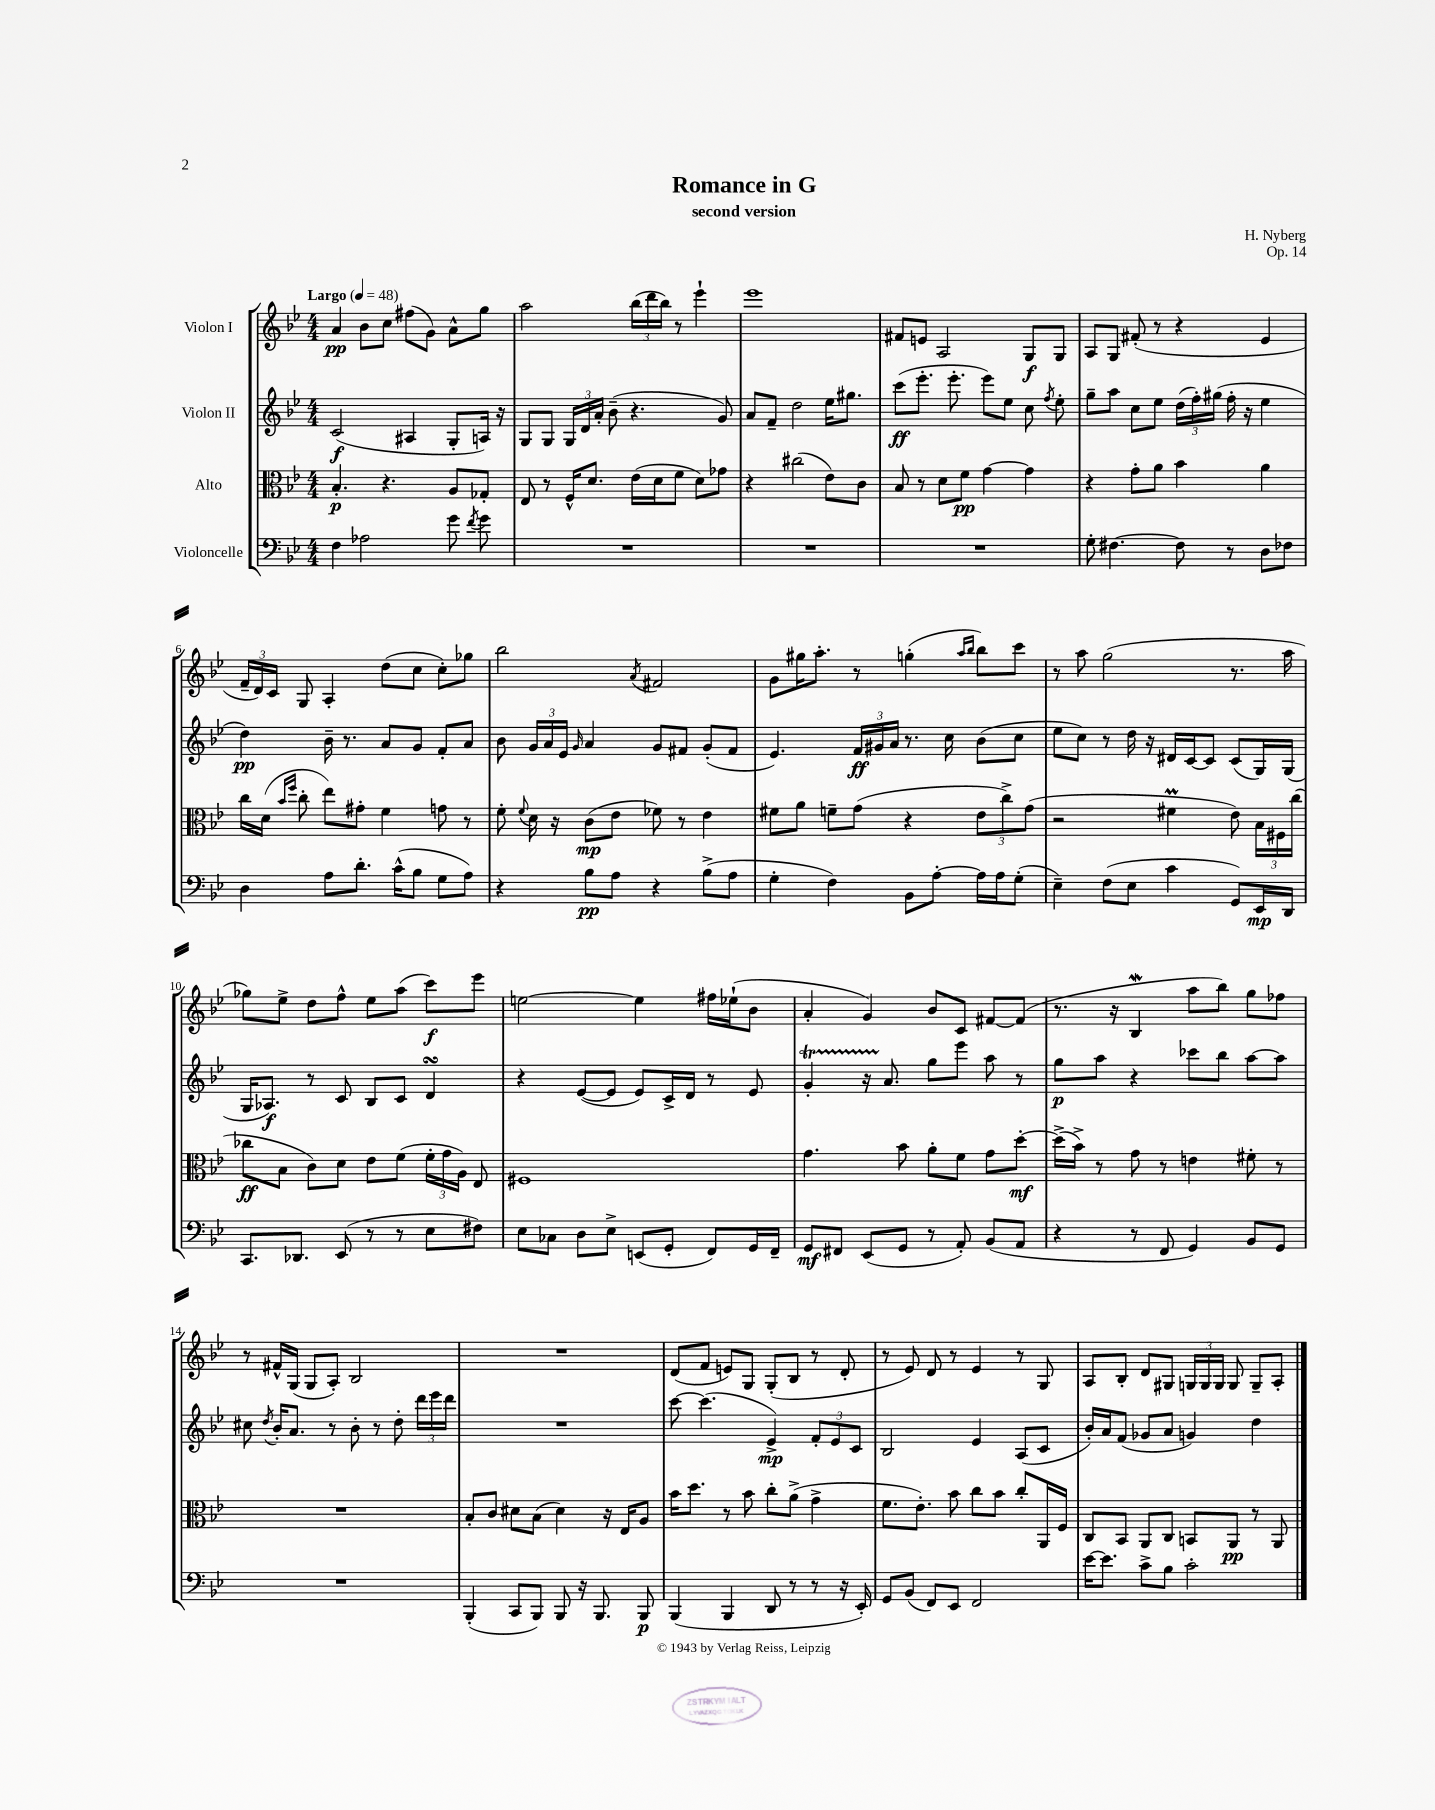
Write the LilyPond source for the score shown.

\header { title = "Romance in G" composer = "H. Nyberg" subtitle = "second version" opus = "Op. 14" }
<<
\new StaffGroup <<
\new Staff = "s0" \with { instrumentName = "Violon I" } {
    \clef treble \key bes \major \numericTimeSignature \time 4/4 \tempo "Largo" 4 = 48
    \autoBeamOff a'4\pp bes'8[ c''8] fis''8[( g'8]) a'8[-^ g''8] |
    a''2 \tuplet 3/2 { bes''16[( d'''16 bes''16]) } r8 ees'''4-! |
    ees'''1 |
    fis'8[ e'8] a2 g8[\f g8] |
    a8[ g8] fis'8-.( r8 r4 ees'4 |
    \tuplet 3/2 { f'16[-- d'16) c'16] } g8 a4-. d''8[( c''8] c''8[-.) ges''8] |
    bes''2 \acciaccatura { a'8 } fis'2 |
    g'8[ gis''16 a''8.]-. r8 g''4-.( \grace { a''16[ bes''16] } bes''8[) c'''8] |
    r8 a''8 g''2( r8. a''16 |
    ges''8[) ees''8]-> d''8[ f''8]-^ ees''8[ a''8]( c'''8[\f) ees'''8] |
    e''2~ e''4 fis''16[ ees''16-!( bes'8] |
    a'4-. g'4) bes'8[ c'8] fis'8[~ fis'8]( |
    r8. r16 bes4\mordent a''8[ bes''8]) g''8[ fes''8] |
    r8 fis'16[-^ g16]( g8[ a8]-.) bes2 |
    R1 |
    d'8[( f'8] e'8[) g8] g8[-.( bes8] r8 d'8-. |
    r8 ees'8) d'8 r8 ees'4 r8 g8 |
    a8[ bes8]-. d'8[ gis8] \tuplet 3/2 { g16[ g16 g16] } g8 g8[-- a8]-. \bar "|." |
}
\new Staff = "s1" \with { instrumentName = "Violon II" } {
    \clef treble \key bes \major \numericTimeSignature \time 4/4
    \autoBeamOff c'2\f( ais4 g8[-. a16]) r16 |
    g8[ g8] \tuplet 3/2 { g16[ d'16 a'16]-. } bes'8--( r4. g'8) |
    a'8[ f'8]-- d''2 ees''16[ gis''8.] |
    c'''8[\ff( ees'''8.]-. ees'''8.-. ees'''8[) ees''8] c''8 \acciaccatura { f''8 } ees''8-. |
    g''8[-- a''8] c''8[ ees''8] \tuplet 3/2 { d''16[( f''16-.) gis''16]( } f''16-. r16 ees''4 |
    d''4\pp) bes'16-- r8. a'8[ g'8] f'8[-. a'8] |
    bes'8 \tuplet 3/2 { g'16[ a'16 ees'16] } \grace { g'16 } a'4 g'8[ fis'8] g'8[-.( fis'8] |
    ees'4.) \tuplet 3/2 { f'16[\ff gis'16 a'16] } r8. c''16 bes'8[( c''8] |
    ees''8[ c''8]) r8 d''16 r16 dis'16[ c'16~ c'8] c'8[( g16) g16]( |
    g16[ aes8.]\f) r8 c'8 bes8[ c'8] d'4\turn |
    r4 ees'8[~( ees'8] ees'8[) c'16-> d'16] r8 ees'8 |
    g'4-.\startTrillSpan r16 a'8.\stopTrillSpan g''8[ ees'''8] a''8 r8 |
    g''8[\p a''8] r4 ces'''8[ bes''8] a''8[~ a''8] |
    cis''8 \acciaccatura { d''8 } bes'16[-. a'8.] r8 bes'8-. r8 d''8-. \tuplet 3/2 { d'''16[ ees'''16 d'''16] } |
    R1 |
    c'''8~ c'''4.( ees'4->\mp) \tuplet 3/2 { f'8[-. ees'8 c'8] } |
    bes2 ees'4 a8[( c'8] |
    bes'16[-.) a'16 f'8]( ges'8[ a'8] g'4) d''4 \bar "|." |
}
\new Staff = "s2" \with { instrumentName = "Alto" } {
    \clef alto \key bes \major \numericTimeSignature \time 4/4
    \autoBeamOff bes4.-.\p r4. a8[ ges8]-. |
    ees8 r8 f16[-^ d'8.] ees'16[( d'16 f'8] d'8[) ges'8] |
    r4 cis''2( ees'8[) c'8] |
    bes8 r8 d'8[ f'8]\pp g'4~ g'4 |
    r4 g'8[-. a'8] bes'4 a'4 |
    c''16[ d'16]( \grace { bes'16[ f''16] } c''8-. ees''8[) gis'8]-. f'4 g'8 r8 |
    f'8-. \appoggiatura { f'8 } d'16 r16 c'8[\mp( ees'8] fes'8) r8 ees'4 |
    fis'8[ a'8] f'8[-- g'8]( r4 \tuplet 3/2 { ees'8[ c''8->) g'8]( } |
    r2 fis'4\prall ees'8) \tuplet 3/2 { bes16[ fis16 c''16]( } |
    ces''8[\ff bes8] c'8[) d'8] ees'8[ f'8]( \tuplet 3/2 { f'16[-. g'16 a16]) } ees8 |
    fis1 |
    g'4. bes'8 a'8[-. f'8] g'8[ d''8]~-.\mf |
    d''16[->( bes'16]->) r8 g'8 r8 e'4 fis'8-. r8 |
    R1 |
    bes8[-. c'8] dis'8[ bes8]( dis'4) r16 ees16[ a8] |
    bes'16[ d''8.] r8 bes'8 c''8[-. a'8]->( g'4-> |
    f'8.[ ees'8.]-.) bes'8 c''8[ bes'8] c''8[-. a,16 f16] |
    c8[ bes,8] a,8[ c8] b,8[ a,8]\pp r8 a,8 \bar "|." |
}
\new Staff = "s3" \with { instrumentName = "Violoncelle" } {
    \clef bass \key bes \major \numericTimeSignature \time 4/4
    \autoBeamOff f4 aes2 g'8 \acciaccatura { f'8 } g'8 |
    R1 |
    R1 |
    R1 |
    g8-. fis4.~ fis8 r8 d8[ fes8] |
    d4 a8[ d'8.]-. c'16[-^( bes8] g8[ a8]) |
    r4 bes8[\pp a8] r4 bes8[->( a8] |
    g4-. f4) bes,8[ a8]~-. a16[ a16 g8]-.( |
    ees4--) f8[( ees8] c'4 g,8[) ees,16\mp d,16] |
    c,8.[ des,8.] ees,8( r8 r8 ees8[ fis8]) |
    ees8[ ces8] d8[ ees8]-> e,8[( g,8]-. f,8[) g,16 f,16]-- |
    g,8[\mf fis,8] ees,8[( g,8] r8 a,8-.) bes,8[( a,8] |
    r4 r8 f,8 g,4) bes,8[ g,8] |
    R1 |
    bes,,4-.( c,8[ bes,,8]) bes,,8 r16 bes,,8. bes,,8\p |
    bes,,4( bes,,4 d,8 r8 r8 r16 ees,16-.) |
    g,8[ bes,8]( f,8[) ees,8] f,2 |
    ees'16[~ ees'8.] c'8[-> bes8] c'2-. \bar "|." |
}
>>
>>
